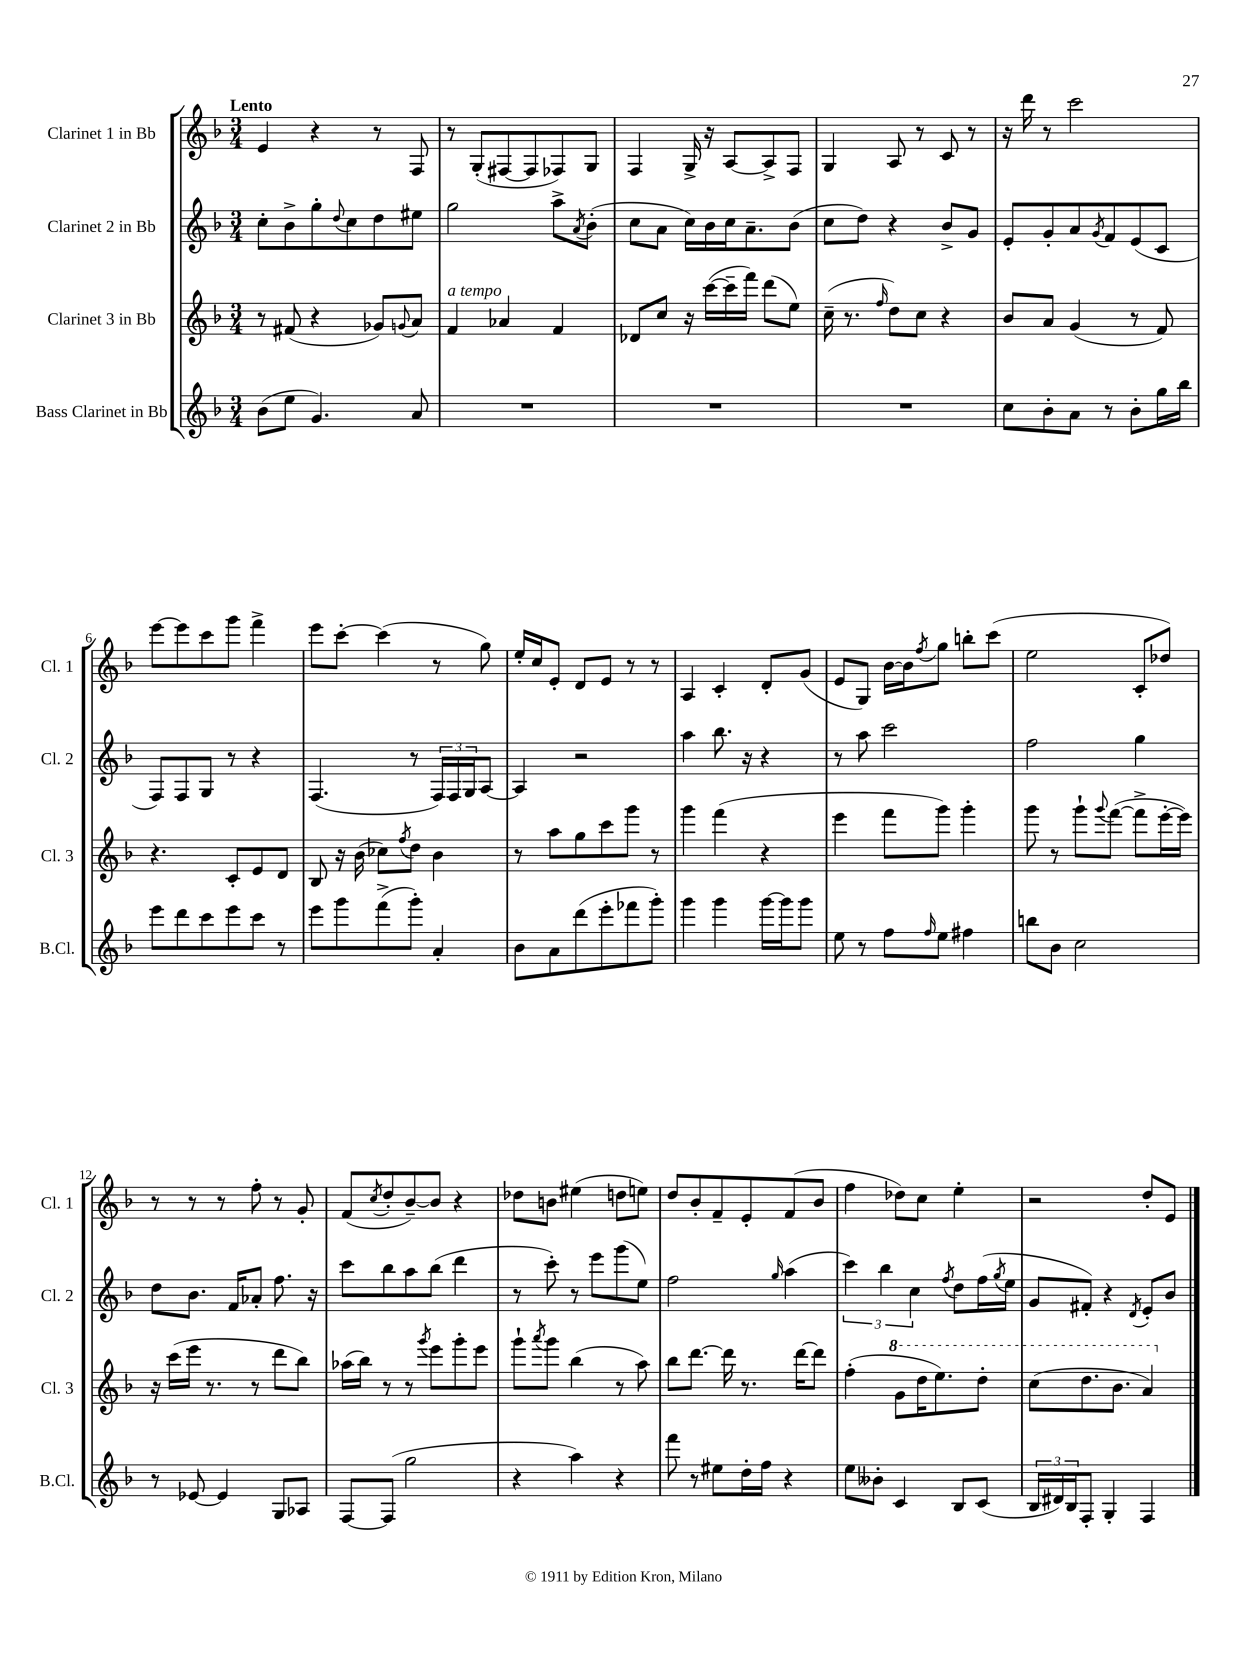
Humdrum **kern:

**kern	**kern	**kern	**kern
*part4	*part3	*part2	*part1
*staff4	*staff3	*staff2	*staff1
*I"Bass Clarinet in Bb	*I"Clarinet 3 in Bb	*I"Clarinet 2 in Bb	*I"Clarinet 1 in Bb
*I'B.Cl.	*I'Cl. 3	*I'Cl. 2	*I'Cl. 1
*clefG2	*clefG2	*clefG2	*clefG2
*k[b-]	*k[b-]	*k[b-]	*k[b-]
*M3/4	*M3/4	*M3/4	*M3/4
=1	=1	=1	=1
!	!	!	!LO:TX:a:B:t=Lento
(8b-\L	8r	8cc'\L	4e/
8ee\J	(8f#X/	8b-^\	.
4.g/)	4r	8gg'\	4r
.	.	8qqdd/	.
.	.	8cc\	.
.	8g-X/L)	8dd\	8r
.	8qqgn/	.	.
8a/	8a/J	8ee#X\J	8F/
=2	=2	=2	=2
!	!LO:TX:a:i:t=a tempo	!	!
2.r	4f/	2gg\	8r
.	.	.	(8G'/L
.	4a-X/	.	[8F#X/
.	.	.	8F#/]
.	4f/	8aa^\L	8F-X/)
.	.	8qa/	.
.	.	(8b-'\J	8G/J
=3	=3	=3	=3
2.r	8d-X/L	8cc\L	4F/
.	8cc/J	8a\J	.
.	16r	16cc\LL)	16G^/
.	([16ccc\LL	16b-\	16r
.	16ccc~\]	16cc\J	[8A/L
.	16fff\JJ)	8.a~\	.
.	(8ddd\L	.	8A^/]
.	8ee\J)	(8b-\J	8F/J
=4	=4	=4	=4
2.r	(16cc~\	8cc\L	4G/
.	8.r	.	.
.	.	8dd\J)	.
.	16qqff/	.	.
.	8dd\L)	4r	8A/
.	8cc\J	.	8r
.	4r	8b-^/L	8c/
.	.	8g/J	8r
=5	=5	=5	=5
8cc\L	8b-/L	8e'/L	16r
.	.	.	16ddd\
8b-'\	8a/J	8g'/	8r
8a\J	(4g/	8a/	2ccc\
.	.	8qg/	.
8r	.	8f/	.
8b-'\L	8r	(8e/	.
16gg\L	8f/)	8c/J	.
16bb-\JJ	.	.	.
!!LO:LB:g=z
=6	=6	=6	=6
8eee\L	4.r	8F/L)	[8eee\L
8ddd\	.	8F/	8eee\]
8ccc\	.	8G/J	8ccc\
8eee\	8c'/L	8r	8ggg\J
8ccc\J	8e/	4r	4fff^\
8r	8d/J	.	.
=7	=7	=7	=7
8eee\L	8B-/	(4.F/	8eee\L
8ggg\	16r	.	[8ccc'\J
.	(16b-\	.	.
(8fff^\	8cc-X\L)	.	(4ccc\]
.	8qff/	.	.
8ggg'\J)	8dd\J	8r	.
4a'/	4b-\	24F/LL)	8r
.	.	24F/	.
.	.	24G/J	.
.	.	[8A/J	8gg\)
=8	=8	=8	=8
8b-\L	8r	4A/]	16ee'/LL
.	.	.	16cc/J
8a\	8aa\L	.	8e'/J
(8ddd\	8gg\	2r	8d/L
8eee'\	8ccc\	.	8e/J
8fff-X\	8ggg\J	.	8r
8ggg'\J)	8r	.	8r
=9	=9	=9	=9
4ggg\	4ggg\	4aa\	4A/
4ggg\	(4fff\	8.bb-\	4c'/
.	.	16r	.
[16ggg\LL	4r	4r	8d'/L
16ggg\J]	.	.	.
8ggg\J	.	.	(8g/J
=10	=10	=10	=10
8ee\	4eee\	8r	8e/L
8r	.	8aa\	8G/J)
8ff\L	8fff\L	2ccc\	[16b-\LL
.	.	.	16b-\J]
16qqff/	.	.	8qff/
8ee\J	8ggg\J)	.	8gg\J
4ff#X\	4ggg'\	.	8bbn'\L
.	.	.	(8ccc\J
=11	=11	=11	=11
8bbn\L	8ggg\	2ff\	2ee\
8b-\J	8r	.	.
2cc\	8ggg`\L	.	.
.	8qqggg/	.	.
.	([8fff\J	.	.
.	8fff^\L]	4gg\	8c'/L
.	[16eee'\L	.	8dd-X/J)
.	16eee\JJ])	.	.
!!LO:LB:g=z
=12	=12	=12	=12
8r	16r	8dd\L	8r
.	(16ccc\LL	.	.
[8e-X/	16eee\JJ	8.b-\J	8r
.	8.r	.	.
4e-/]	.	.	8r
.	.	16f/KL	.
.	8r	8a-X'/J	8ff'\
8G/L	8ddd\L	8.ff\	8r
8A-X/J	8bb-\J)	.	8g'/
.	.	16r	.
=13	=13	=13	=13
[8F/L	(16aa-X\LL	8ccc\L	(8f/L
.	16bb-\JJ)	.	.
.	.	.	8qcc/
(8F/J]	8r	8bb-\	8dd'/
2gg\	8r	8aa\	[8b-~/)
.	8qggg/	.	.
.	8eee\L	(8bb-\J	8b-/J]
.	8ggg'\	4ddd\	4r
.	8eee\J	.	.
=14	=14	=14	=14
4r	8ggg`\L	8r	8dd-X\L
.	8qaaa/	.	.
.	8ggg\J	8ccc'\)	8bn\J
4aa\)	(4bb-\	8r	(4ee#X\
.	.	8eee\L	.
4r	8r	(8ggg\	8ddn\L
.	8aa\)	8ee\J)	8een\J)
=15	=15	=15	=15
8fff\	8bb-\L	2ff\	8dd/L
8r	[8.ddd\J	.	8b-'/
8ee#X\L	.	.	8f~/
.	16ddd\]	.	.
16dd'\L	8.r	.	8e'/
16ff\JJ	.	.	.
.	.	16qqgg/	.
4r	.	(4aa\	(8f/
.	[16ddd\KL	.	.
.	8ddd\J]	.	8b-/J
=16	=16	=16	=16
8ee\L	(4ff'\	6ccc\)	4ff\
8b--X'\J	.	.	.
.	.	6bb-\	.
*	*8va	*	*
4c/	8gg\L	.	8dd-X\L)
.	.	6cc\	.
.	16ddd\K	.	8cc\J
.	8.eee\)	.	.
.	.	8qff/	.
8B-/L	.	8dd\L	4ee'\
(8c/J	8ddd'\J	(16ff\L	.
.	.	8qgg/	.
.	.	16ee\JJ	.
=17	=17	=17	=17
24B-/LL	(8ccc\L	8g/L	2r
24d#X/)	.	.	.
24B-/J	.	.	.
8F'/J	8.ddd\	8f#X'/J)	.
4G'/	.	4r	.
.	8.bb-\J	.	.
.	.	8qd/	.
4F/	4aa/)	8e'/L	8dd'/L
.	.	8b-/J	8e/J
*	*X8va	*	*
==	==	==	==
*-	*-	*-	*-
